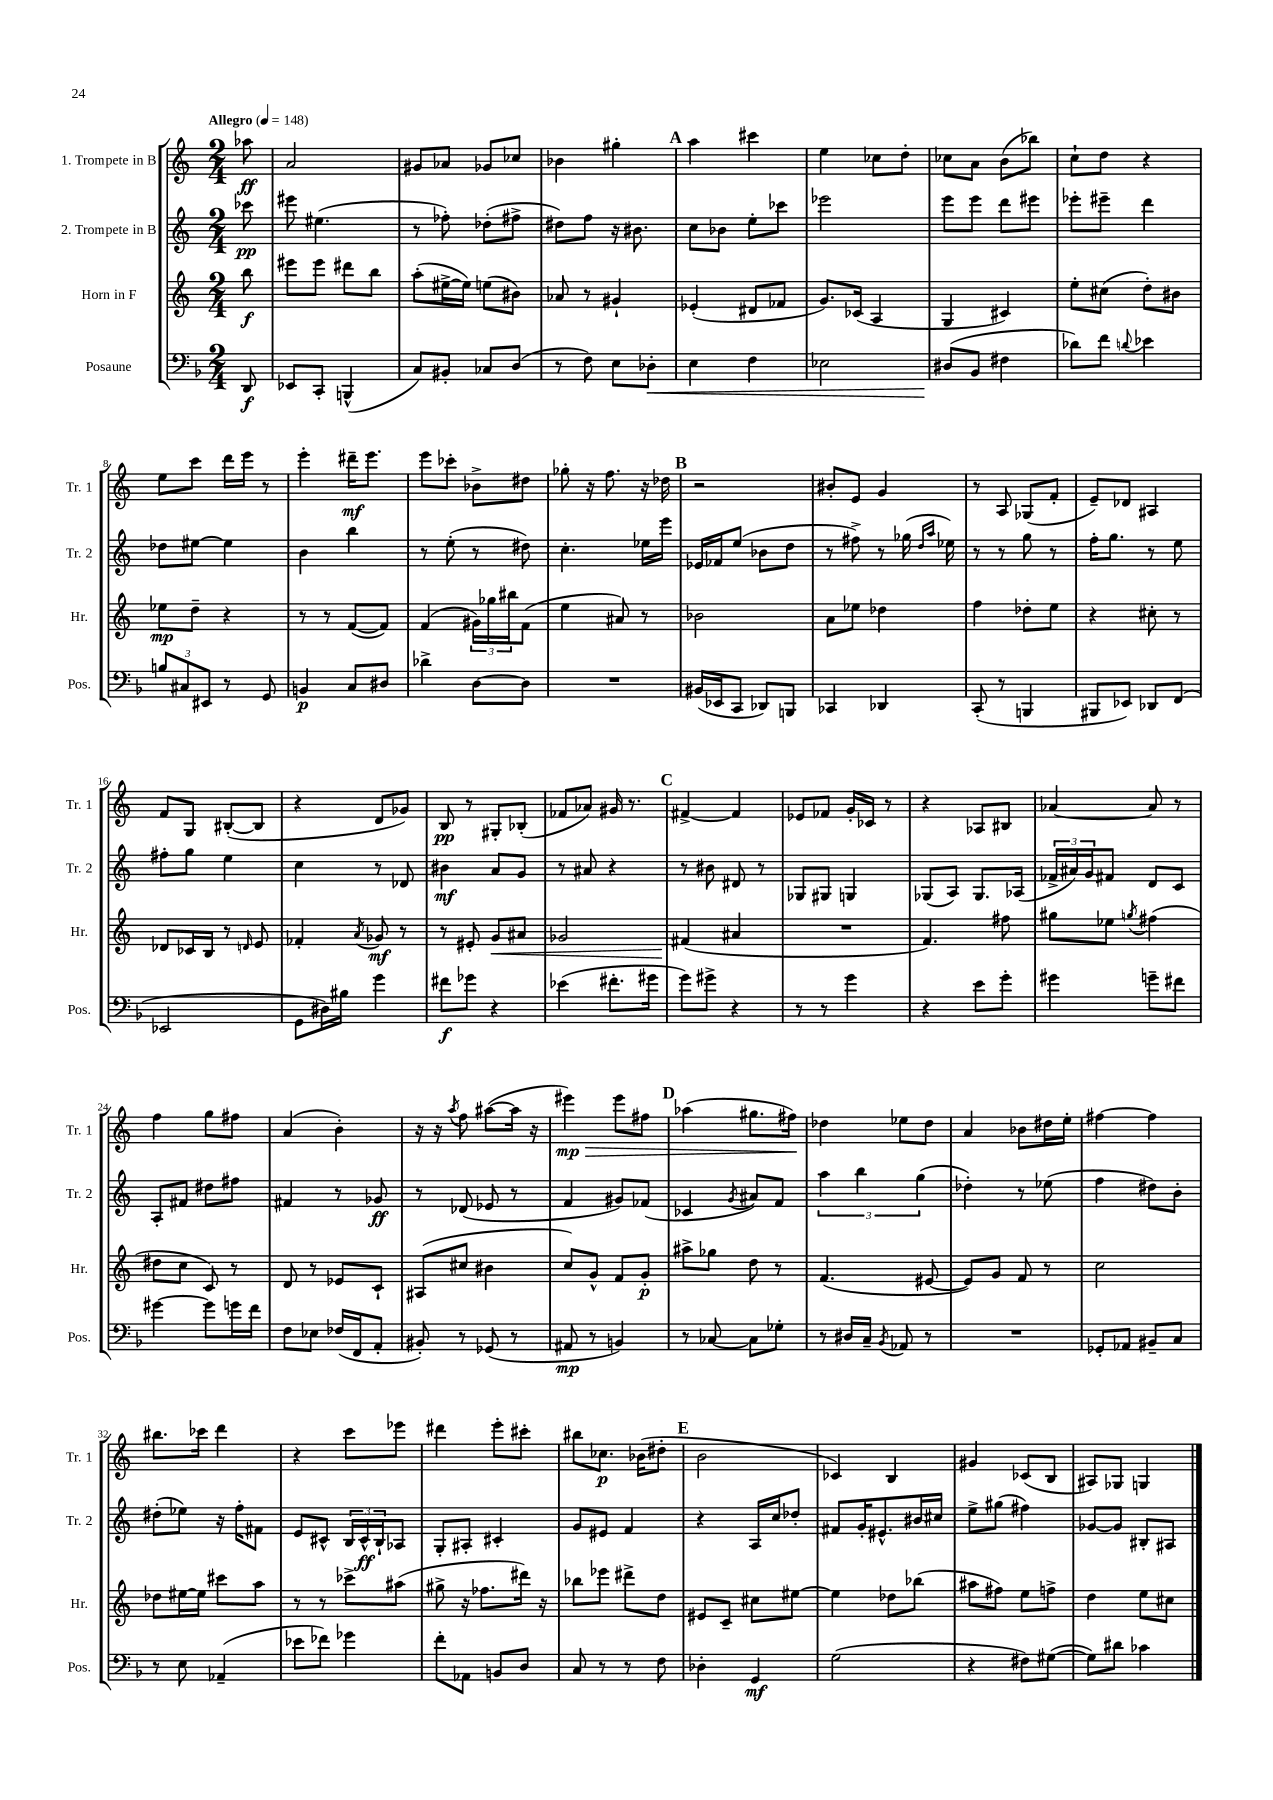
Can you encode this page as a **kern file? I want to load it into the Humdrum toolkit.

**kern	**kern	**kern	**kern
*staff4	*staff3	*staff2	*staff1
*clefF4	*clefG2	*clefG2	*clefG2
*k[b-]	*k[]	*k[]	*k[]
*M2/4	*M2/4	*M2/4	*M2/4
*MM148	*MM148	*MM148	*MM148
8DD	8bb	8ccc-	8aa-
=	=	=	=
8EE-	8eee#	8eee#	2a
8CC'	8eee#	(4.ee#	.
(4BBB^^	8ddd#	.	.
.	8bb	.	.
=	=	=	=
8C)	(8aa'	8r	8g#
8BB#'	[16ee#^	8ff-')	8a-
.	16ee#])	.	.
8C-	(8ee	(8dd-'	8g-
(8D	8b#)	8ff#^	8cc-
=	=	=	=
8r	8a-	8dd#)	4b-
8F)	8r	8ff	.
8E	4g#`	16r	4gg#'
.	.	8.b#	.
8D-'	.	.	.
=	=	=	=
4E	(4e-'	8cc	4aa
.	.	8b-	.
4F	8d#	8ee'	4ccc#
.	8f-	8ccc-	.
=	=	=	=
2E-	8.g)	2eee-	4ee
.	(16c-	.	.
.	4A	.	8cc-
.	.	.	8dd'
=	=	=	=
(8D#	4G	8eee	8cc-
8BB-	.	8eee	8a
4F#	4c#)	8ddd	(8b
.	.	8eee#	8bb-)
=	=	=	=
8d-)	8ee'	8eee-'	8cc`
8f	(8cc#	8eee#~	8dd
8qqd	.	.	.
4e-	8dd')	4ddd	4r
.	8b#	.	.
=	=	=	=
12B	8ee-	8dd-	8ee
12C#	.	.	.
.	8dd~	[8ee#	8ccc
12EE#	.	.	.
8r	4r	4ee#]	16ddd
.	.	.	16eee
8GG	.	.	8r
=	=	=	=
4BB	8r	4b	4eee'
.	8r	.	.
8C	([8f	4bb	16ddd#~
.	.	.	8.eee
8D#	8f])	.	.
=	=	=	=
4d-^	(4f	8r	8eee
.	.	(8ee'	8ccc-'
[8D	24g#)	8r	8b-^
.	24gg-	.	.
.	24bb#	.	.
8D]	(8f	8dd#)	8dd#
=	=	=	=
2r	4ee	4.cc'	8gg-'
.	.	.	16r
.	.	.	8.ff
.	8a#)	.	.
.	8r	16ee-	16r
.	.	16eee	16dd-
=	=	=	=
(16BB#	2b-	16e-	2r
16EE-	.	16f-	.
8CC	.	(8ee	.
8DD-)	.	8b-	.
8BBB	.	8dd	.
=	=	=	=
4CC-	8a	8r	8b#'
.	8ee-	8ff#^)	8e
4DD-	4dd-	8r	4g
.	.	(16gg-	.
.	.	16qqdd	.
.	.	16qqaa	.
.	.	16ee-)	.
=	=	=	=
(8CC'	4ff	8r	8r
8r	.	8r	8A
4BBB	8dd-'	8gg	(8G-
.	8ee	8r	8f'
=	=	=	=
8BBB#	4r	16ff'	8e~)
.	.	8.gg	.
8EE-)	.	.	8d-
8DD-	8cc#'	8r	4A#
(8FF	8r	8ee	.
=	=	=	=
2EE-	8d-	8ff#'	8f
.	16c-	8gg	8G
.	16B	.	.
.	8r	4ee	([8B#'
.	16qqd	.	.
.	8e	.	8B#]
=	=	=	=
8GG	4f-'	4cc	4r
16D#)	.	.	.
16B#	.	.	.
.	8qa	.	.
4g	8g-	8r	8d
.	8r	8d-	8g-)
=	=	=	=
8f#	8r	4b#	8B
8g-	8e#'	.	8r
4r	8g	8a	8G#'
.	8a#	8g	(8B-'
=	=	=	=
(4e-	2g-	8r	8f-
.	.	8a#	8a-)
8.f#'	.	4r	16g#
.	.	.	8.r
16g#	.	.	.
=	=	=	=
8g)	(4f#	8r	[4f#^
8g#^	.	8b#	.
4r	4a#	8d#	4f#]
.	.	8r	.
=	=	=	=
8r	2r	8G-	8e-
8r	.	8G#	8f-
4g	.	4G	16g'
.	.	.	16c-
.	.	.	8r
=	=	=	=
4r	4.f)	(8G-	4r
.	.	8A)	.
8e	.	8.G-	8A-
8g'	8ff#	.	8B#
.	.	(16A-	.
=	=	=	=
4g#	8gg#	24f-^	[4a-
.	.	24a#)	.
.	.	24g	.
.	8ee-	8f#	.
.	8qgg	.	.
8g~	(4ff#	8d	8a-]
8f#	.	8c	8r
=	=	=	=
[4g#	8dd#	8A'	4ff
.	8cc	8f#	.
8g#]	8c)	8dd#	8gg
16g	8r	8ff#	8ff#
16f	.	.	.
=	=	=	=
8F	8d	4f#	(4a
8E-	8r	.	.
(16F-	8e-	8r	4b')
16FF	.	.	.
8AA'	8c`	8g-	.
=	=	=	=
8BB#')	(8A#	8r	16r
.	.	.	16r
.	.	.	8qaa
8r	8cc#	(8d-	8ff
(8GG-	4b#	8e-	([8aa#
8r	.	8r	16aa#]
.	.	.	16r
=	=	=	=
8AA#	8cc)	4f	4eee#)
8r	8g^^	.	.
4BB)	8f	8g#)	8eee#
.	8g'	(8f-	8ff#
=	=	=	=
8r	8aa#^	4c-	(4aa-
[8C-	8gg-	.	.
.	.	8qg	.
8C-]	8dd	8a#)	8.gg#
8G-'	8r	8f	.
.	.	.	16ff#)
=	=	=	=
8r	(4.f	6aa	4dd-
16D#	.	.	.
.	.	6bb	.
16C~	.	.	.
8qBB-	.	.	.
8AA-	.	.	8ee-
.	.	(6gg	.
8r	[8e#	.	8dd-
=	=	=	=
2r	8e#])	4dd-')	4a
.	8g	.	.
.	8f	8r	8b-
.	8r	(8ee-	16dd#
.	.	.	16ee'
=	=	=	=
8GG-'	2cc	4ff	[4ff#
8AA-	.	.	.
8BB#~	.	8dd#)	4ff#]
8C	.	8b'	.
=	=	=	=
8r	8dd-	(8dd#'	8.bb#
8E	[16ee#	8ee-)	.
.	16ee#]	.	16ccc-
(4AA-~	8ccc#	16r	4ddd
.	.	16ff'	.
.	8aa	8f#	.
=	=	=	=
8e-	8r	8e	4r
8f-)	8r	8c#^^	.
4g-	8ccc-^	24B	8ccc
.	.	24c#^^	.
.	.	24B`	.
.	(8aa#	8A-	8eee-
=	=	=	=
8f'	8gg#^	8G'	4ddd#
8AA-	16r	8A#'	.
.	8.ff-	.	.
8BB	.	4c#'	8eee'
8D	16ddd#)	.	8ccc#'
.	16r	.	.
=	=	=	=
8C	8bb-	8g	8bb#
8r	8eee-	8e#	8.cc-
8r	8ddd#^	4f	.
.	.	.	(16b-
8F	8dd	.	8dd#'
=	=	=	=
4D-'	8e#	4r	2b
.	8c~	.	.
4GG	8cc#	16A	.
.	.	16cc	.
.	[8ee#	8dd-'	.
=	=	=	=
(2G	4ee#]	8f#	4c-)
.	.	16g'	.
.	.	8.e#^^	.
.	8dd-	.	4B
.	(8bb-	16b#	.
.	.	16cc#	.
=	=	=	=
4r	8aa#	8ee^	4g#
.	8ff#)	(8gg#	.
8F#)	8ee	4ff#)	(8c-
([8G#	8ff^	.	8B
=	=	=	=
8G#])	4dd	[8g-	8A#)
8d#	.	8g-]	8G-
4c-	8ee	8B#'	4G
.	8cc#	8A#	.
==	==	==	==
*-	*-	*-	*-
